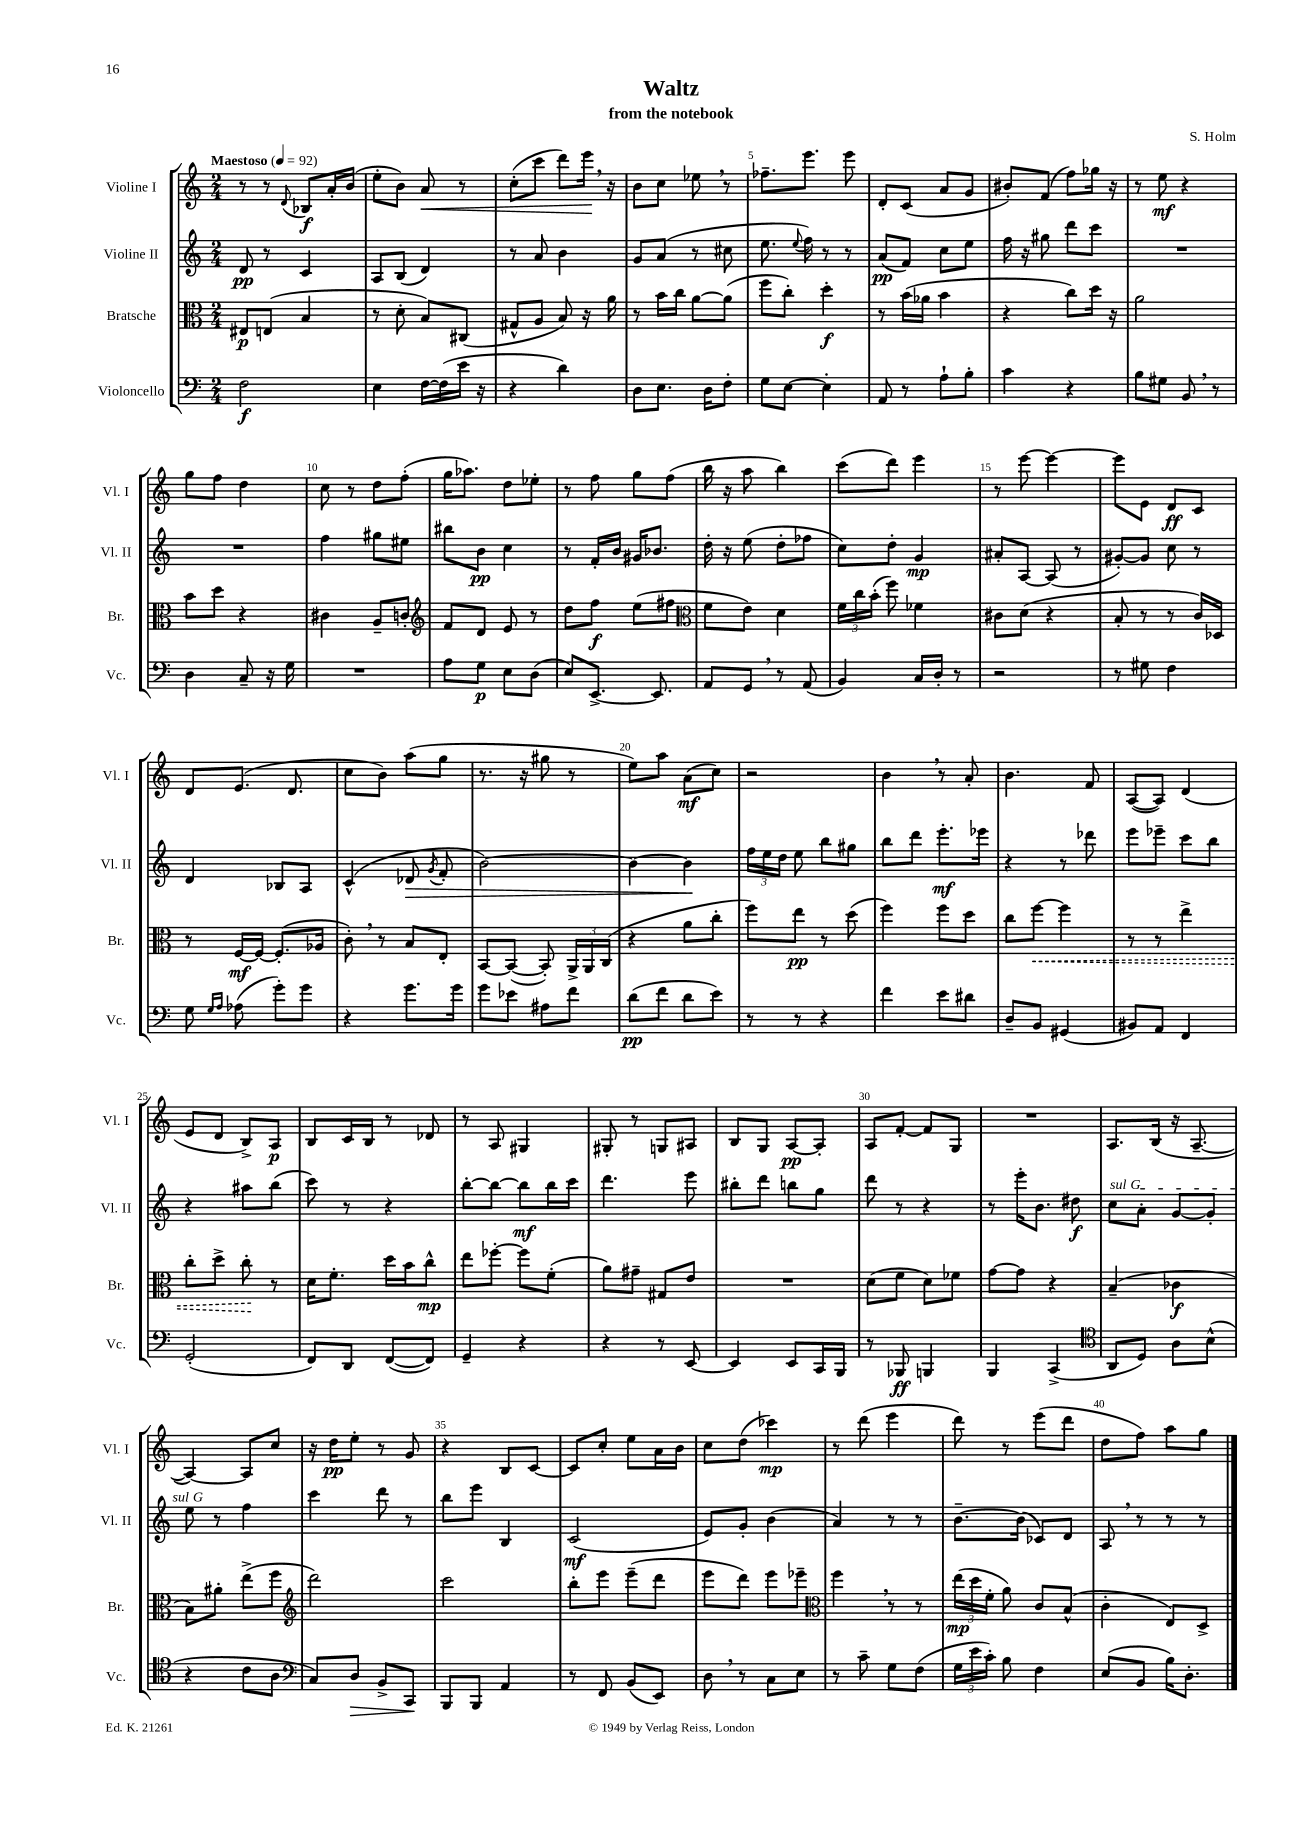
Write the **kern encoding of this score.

**kern	**dynam	**kern	**dynam	**kern	**dynam	**kern	**dynam
*part4	*part4	*part3	*part3	*part2	*part2	*part1	*part1
*staff4	*staff4	*staff3	*staff3	*staff2	*staff2	*staff1	*staff1
*I"Violoncello	*	*I"Bratsche	*	*I"Violine II	*	*I"Violine I	*
*I'Vc.	*	*I'Br.	*	*I'Vl. II	*	*I'Vl. I	*
*clefF4	*	*clefC3	*	*clefG2	*	*clefG2	*
*k[]	*	*k[]	*	*k[]	*	*k[]	*
*M2/4	*	*M2/4	*	*M2/4	*	*M2/4	*
*MM92	*	*MM92	*	*MM92	*	*MM92	*
=1	=1	=1	=1	=1	=1	=1	=1
!	!	!	!	!	!	!LO:TX:a:B:t=Maestoso	!
2F\	f	8E#X/L	p	8d/	pp	8r	.
.	.	(8En/J	.	8r	.	8r	.
.	.	.	.	.	.	8qqd/	.
.	.	4B/	.	4c/	.	8B-X/L	f
.	.	.	.	.	.	16a'/L	.
.	.	.	.	.	.	(16b/JJ	.
=2	=2	=2	=2	=2	=2	=2	=2
4E\	.	8r	.	8A/L	.	8ee'\L	.
.	.	8d'\	.	(8B/J	.	8b\J)	.
!	!	!	!	!	!	!	!LO:HP:b
[16F\LL	.	8B/L)	.	4d/)	.	8a/	<
(16F\]	.	.	.	.	.	.	.
16e\JJ	.	(8C#X/J	.	.	.	8r	.
16r	.	.	.	.	.	.	.
=3	=3	=3	=3	=3	=3	=3	=3
4r	.	8G#X^^/L	.	8r	.	(8cc'\L	.
.	.	8A/J	.	8a/	.	8ccc\J	.
4d\)	.	8B/)	.	4b\	.	8ddd\L)	.
.	.	16r	.	.	.	16eee,\Jk	.
.	.	16a\	.	.	.	16r	[
=4	=4	=4	=4	=4	=4	=4	=4
8D\L	.	8r	.	8g/L	.	8b\L	.
8.E\J	.	16b\LL	.	(8a/J	.	8cc\J	.
.	.	16cc\JJ	.	.	.	.	.
.	.	[8a\L	.	8r	.	8ee-X,\	.
16D\KL	.	.	.	.	.	.	.
8F'\J	.	(8a\J]	.	8cc#X\	.	8r	.
=5	=5	=5	=5	=5	=5	=5	=5
8G\L	.	8ff\L	.	8.ee\	.	8.ff-X~\L	.
[8E\J	.	8cc'\J)	.	.	.	.	.
.	.	.	.	8qqee/	.	.	.
.	.	.	.	16ff\)	.	8.eee\J	.
4E'\]	.	4dd'\	f	8r	.	.	.
.	.	.	.	8r	.	8eee\	.
=6	=6	=6	=6	=6	=6	=6	=6
8AA/	.	8r	.	(8a/L	pp	8d'/L	.
8r	.	(16b\LL	.	8f/J)	.	(8c/J	.
.	.	16a-X\JJ	.	.	.	.	.
8A`\L	.	4b\	.	8cc\L	.	8a/L	.
8B'\J	.	.	.	8ee\J	.	8g/J	.
=7	=7	=7	=7	=7	=7	=7	=7
4c\	.	4r	.	16ff\	.	8b#X'/L)	.
.	.	.	.	16r	.	.	.
.	.	.	.	8gg#X\	.	(8f/J	.
4r	.	8cc\L)	.	8ddd\L	.	8ff\L)	.
.	.	16dd\Jk	.	8ccc\J	.	16gg-X\Jk	.
.	.	16r	.	.	.	16r	.
=8	=8	=8	=8	=8	=8	=8	=8
8B\L	.	2a\	.	2r	.	8r	.
8G#X\J	.	.	.	.	.	8ee\	mf
8BB,/	.	.	.	.	.	4r	.
8r	.	.	.	.	.	.	.
!!LO:LB:g=z
=9	=9	=9	=9	=9	=9	=9	=9
4D\	.	8b\L	.	2r	.	8gg\L	.
.	.	8dd\J	.	.	.	8ff\J	.
8C~/	.	4r	.	.	.	4dd\	.
16r	.	.	.	.	.	.	.
16G\	.	.	.	.	.	.	.
=10	=10	=10	=10	=10	=10	=10	=10
2r	.	4c#X\	.	4ff\	.	8cc\	.
.	.	.	.	.	.	8r	.
.	.	8A~/L	.	8gg#X\L	.	8dd\L	.
.	.	8cn'/J	.	8ee#X\J	.	(8ff'\J	.
=11	=11	=11	=11	=11	=11	=11	=11
*	*	*clefG2	*	*	*	*	*
8A\L	.	8f/L	.	8bb#X\L	.	16gg\KL	.
.	.	.	.	.	.	8.aa-X\J)	.
8G\J	p	8d/J	.	8b\J	pp	.	.
8E\L	.	8e/	.	4cc\	.	8dd\L	.
(8D\J	.	8r	.	.	.	8ee-X'\J	.
=12	=12	=12	=12	=12	=12	=12	=12
8E/L)	.	8dd\L	.	8r	.	8r	.
[8.EE^/J	.	8ff\J	f	16f'/LL	.	8ff\	.
.	.	.	.	16b/JJ	.	.	.
.	.	(8ee\L	.	16g#X/KL	.	8gg\L	.
8.EE/]	.	.	.	8.b-X/J	.	.	.
.	.	8ff#X\J	.	.	.	(8ff\J	.
=13	=13	=13	=13	=13	=13	=13	=13
*	*	*clefC3	*	*	*	*	*
8AA/L	.	8f\L	.	16dd'\	.	16bb\	.
.	.	.	.	16r	.	16r	.
8GG,/J	.	8e\J)	.	(8ee\	.	8aa\	.
8r	.	4d\	.	8dd'\L	.	4bb\)	.
(8AA/	.	.	.	8ff-X\J	.	.	.
=14	=14	=14	=14	=14	=14	=14	=14
4BB/)	.	24f\LL	.	8cc\L)	.	(8ccc\L	.
.	.	24cc\	.	.	.	.	.
.	.	(24b'\JJ	.	.	.	.	.
.	.	8ff\)	.	8dd'\J	.	8ddd\J)	.
16C/LL	.	4f-X\	.	4g/	mp	4eee\	.
16D'/JJ	.	.	.	.	.	.	.
8r	.	.	.	.	.	.	.
=15	=15	=15	=15	=15	=15	=15	=15
2r	.	8c#X\L	.	8a#X'/L	.	8r	.
.	.	(8d\J	.	[8A/J	.	[8eee\	.
.	.	4r	.	(8A/]	.	4eee\_	.
.	.	.	.	8r	.	.	.
=16	=16	=16	=16	=16	=16	=16	=16
8r	.	8B'/	.	[8g#X'/L)	.	8eee\L]	.
8G#X\	.	8r	.	8g#/J]	.	8e\J	.
4F\	.	8r	.	8cc\	.	8d/L	ff
.	.	16c/LL)	.	8r	.	8c/J	.
.	.	16D-X/JJ	.	.	.	.	.
!!LO:LB:g=z
=17	=17	=17	=17	=17	=17	=17	=17
8G\	.	8r	.	4d/	.	8d/L	.
16qqG/LL	.	.	.	.	.	.	.
16qqA/JJ	.	.	.	.	.	.	.
(8A-X\	.	[16F/LL	mf	.	.	(8.e/J	.
.	.	16F/JJ_	.	.	.	.	.
8g'\L)	.	(8.F'/L]	.	8B-X/L	.	.	.
.	.	.	.	.	.	8.d/	.
8g\J	.	.	.	8A/J	.	.	.
.	.	16A-X/Jk	.	.	.	.	.
=18	=18	=18	=18	=18	=18	=18	=18
4r	.	8c',\)	.	(4c^^/	.	8cc\L	.
.	.	8r	.	.	.	8b\J)	.
!	!	!	!	!	!LO:HP:b	!	!
8.g\L	.	8B/L	.	8d-X/	>	(8aa\L	.
.	.	.	.	8qg/	.	.	.
.	.	8E'/J	.	8f'/	.	8gg\J	.
16g\Jk	.	.	.	.	.	.	.
=19	=19	=19	=19	=19	=19	=19	=19
8g\L	.	[8BB/L	.	[2b\)	.	8.r	.
8e-X\J	.	(8BB/J_	.	.	.	.	.
.	.	.	.	.	.	16r	.
8A#X\L	.	8BB'/])	.	.	.	8gg#X\	.
8f\J	.	24AA^/LL	.	.	.	8r	.
.	.	24AA/	.	.	.	.	.
.	.	(24C/JJ	.	.	.	.	.
=20	=20	=20	=20	=20	=20	=20	=20
(8d\L	pp	4r	.	4b\_	.	8ee\L)	.
8f\J	.	.	.	.	.	8aa\J	.
8d\L	.	8a\L	.	4b\]	.	(8a\L	mf
8e\J)	.	8cc'\J	.	.	.	8cc\J)	.
.	.	.	.	.	]	.	.
=21	=21	=21	=21	=21	=21	=21	=21
8r	.	8ff\L)	.	24ff\LL	.	2r	.
.	.	.	.	24ee\	.	.	.
.	.	.	.	24dd\JJ	.	.	.
8r	.	8ee\J	pp	8ee\	.	.	.
4r	.	8r	.	8bb\L	.	.	.
.	.	(8dd\	.	8gg#X\J	.	.	.
=22	=22	=22	=22	=22	=22	=22	=22
4f\	.	4ff\)	.	8bb\L	.	4b,\	.
.	.	.	.	8ddd\J	.	.	.
8e\L	.	8ff\L	.	8.eee'\L	mf	8r	.
8d#X\J	.	8dd\J	.	.	.	8a'/	.
.	.	.	.	16eee-X\Jk	.	.	.
=23	=23	=23	=23	=23	=23	=23	=23
8D~/L	.	8cc\L	.	4r	.	4.b\	.
!	!	!	!LO:HP:b	!	!	!	!
8BB/J	.	[8ff\J	<	.	.	.	.
(4GG#X/	.	4ff\]	.	8r	.	.	.
.	.	.	.	8ddd-X\	.	8f/	.
=24	=24	=24	=24	=24	=24	=24	=24
8BB#X/L)	.	8r	.	8eee\L	.	([8A/L	.
8AA/J	.	8r	.	8eee-X~\J	.	8A/J])	.
4FF/	.	4ee^\	.	8ccc\L	.	(4d/	.
.	.	.	.	8bb\J	.	.	.
!!LO:LB:g=z
=25	=25	=25	=25	=25	=25	=25	=25
(2GG'/	.	8cc'\L	.	4r	.	8e/L	.
.	.	8dd^\J	.	.	.	8d/J	.
.	.	8cc'\	.	8aa#X\L	.	8B^/L)	.
.	.	8r	[	(8bb\J	.	8A/J	p
=26	=26	=26	=26	=26	=26	=26	=26
8FF/L)	.	16d\KL	.	8ccc\)	.	8B/L	.
.	.	8.f'\J	.	.	.	.	.
8DD/J	.	.	.	8r	.	16c/L	.
.	.	.	.	.	.	16B/JJ	.
([8FF/L	.	16dd\LL	.	4r	.	8r	.
.	.	16b\J	.	.	.	.	.
8FF/J])	.	8cc^^\J	mp	.	.	8d-X/	.
=27	=27	=27	=27	=27	=27	=27	=27
4GG~/	.	8ee\L	.	[8bb'\L	.	8r	.
.	.	[8ff-X'\J	.	8bb\J_	.	8A/	.
4r	.	8ff-\L]	.	8bb\L]	mf	4G#X/	.
.	.	(8f'\J	.	16bb\L	.	.	.
.	.	.	.	16ccc\JJ	.	.	.
=28	=28	=28	=28	=28	=28	=28	=28
4r	.	8a\L)	.	4.ddd\	.	8G#X'/	.
.	.	8g#X~\J	.	.	.	8r	.
8r	.	8G#X/L	.	.	.	8Gn/L	.
[8EE/	.	8e/J	.	8eee\	.	8A#X/J	.
=29	=29	=29	=29	=29	=29	=29	=29
4EE/]	.	2r	.	8bb#X'\L	.	8B/L	.
.	.	.	.	8ddd\J	.	8G/J	.
8EE/L	.	.	.	8bbn\L	.	[8A/L	pp
16CC/L	.	.	.	8gg\J	.	8A'/J]	.
16BBB/JJ	.	.	.	.	.	.	.
=30	=30	=30	=30	=30	=30	=30	=30
8r	.	(8d\L	.	8ddd\	.	8A/L	.
8BBB-X/	ff	8f\J	.	8r	.	[8f'/J	.
4BBBn/	.	8d\L)	.	4r	.	8f/L]	.
.	.	8f-X\J	.	.	.	8G/J	.
=31	=31	=31	=31	=31	=31	=31	=31
4BBB/	.	[8g\L	.	8r	.	2r	.
.	.	8g\J]	.	16eee'\KL	.	.	.
.	.	.	.	8.b\J	.	.	.
(4CC^/	.	4r	.	.	.	.	.
.	.	.	.	8dd#X\	f	.	.
=32	=32	=32	=32	=32	=32	=32	=32
*clefC4	*	*	*	*	*	*	*
!	!	!	!	!LO:TX:a:i:t=sul G	!	!	!
8AA/L	.	(4B~/	.	8cc\L	.	8.A/L	.
8D/J)	.	.	.	8a'\J	.	.	.
.	.	.	.	.	.	(16B/Jk	.
8A\L	.	4c-X\	f	[8g/L	.	16r	.
.	.	.	.	.	.	[8.A~/	.
(8B^^\J	.	.	.	8g'/J]	.	.	.
!!LO:LB:g=z
=33	=33	=33	=33	=33	=33	=33	=33
4r	.	8B\L)	.	8ee\	.	4A/_)	.
.	.	8a#X'\J	.	8r	.	.	.
8c\L	.	(8ee^\L	.	4ff\	.	8A/L]	.
8A\J	.	8ff\J	.	.	.	8cc/J	.
=34	=34	=34	=34	=34	=34	=34	=34
*clefF4	*	*clefG2	*	*	*	*	*
8C/L)	.	2ddd\)	.	4ccc\	.	16r	.
.	.	.	.	.	.	16dd\KL	pp
!	!LO:HP:b	!	!	!	!	!	!
8D/J	>	.	.	.	.	8ee'\J	.
8BB^/L	.	.	.	8ddd\	.	8r	.
8CC/J	.	.	.	8r	.	8g/	.
.	]	.	.	.	.	.	.
=35	=35	=35	=35	=35	=35	=35	=35
8BBB/L	.	2ccc\	.	8bb\L	.	4r	.
8BBB/J	.	.	.	8eee\J	.	.	.
4AA/	.	.	.	4B/	.	8B/L	.
.	.	.	.	.	.	[8c/J	.
=36	=36	=36	=36	=36	=36	=36	=36
8r	.	8bb'\L	.	(2c/	mf	8c/L]	.
8FF/	.	8eee\J	.	.	.	8cc'/J	.
(8BB/L	.	(8eee~\L	.	.	.	8ee\L	.
8EE/J)	.	8ddd\J	.	.	.	16a\L	.
.	.	.	.	.	.	16b\JJ	.
=37	=37	=37	=37	=37	=37	=37	=37
8D,\	.	8eee\L	.	8e/L)	.	8cc\L	.
8r	.	8ddd\J)	.	8g'/J	.	(8dd\J	.
8C\L	.	8eee\L	.	(4b\	.	4ccc-X\)	mp
8E\J	.	8eee-X~\J	.	.	.	.	.
=38	=38	=38	=38	=38	=38	=38	=38
*	*	*clefC3	*	*	*	*	*
8r	.	4ff,\	.	4a/)	.	8r	.
8c~\	.	.	.	.	.	(8ddd\	.
8G\L	.	8r	.	8r	.	4eee\	.
(8F\J	.	8r	.	8r	.	.	.
=39	=39	=39	=39	=39	=39	=39	=39
24G\LL	.	(24ee\LL	mp	[8.b~\L	.	8ddd\)	.
24e\	.	24dd\	.	.	.	.	.
24c'\JJ)	.	24f'\JJ	.	.	.	.	.
8B\	.	8a\)	.	.	.	8r	.
.	.	.	.	(16b\Jk]	.	.	.
4F\	.	8c/L	.	8c-X/L)	.	(8eee\L	.
.	.	(8B^^/J	.	8d/J	.	8ddd\J	.
=40	=40	=40	=40	=40	=40	=40	=40
(8E/L	.	4c'\	.	8A,/	.	8dd\L	.
8BB/J	.	.	.	8r	.	8ff\J)	.
16B\KL)	.	8E/L)	.	8r	.	8aa\L	.
8.D'\J	.	.	.	.	.	.	.
.	.	8D^/J	.	8r	.	8gg\J	.
==	==	==	==	==	==	==	==
*-	*-	*-	*-	*-	*-	*-	*-
